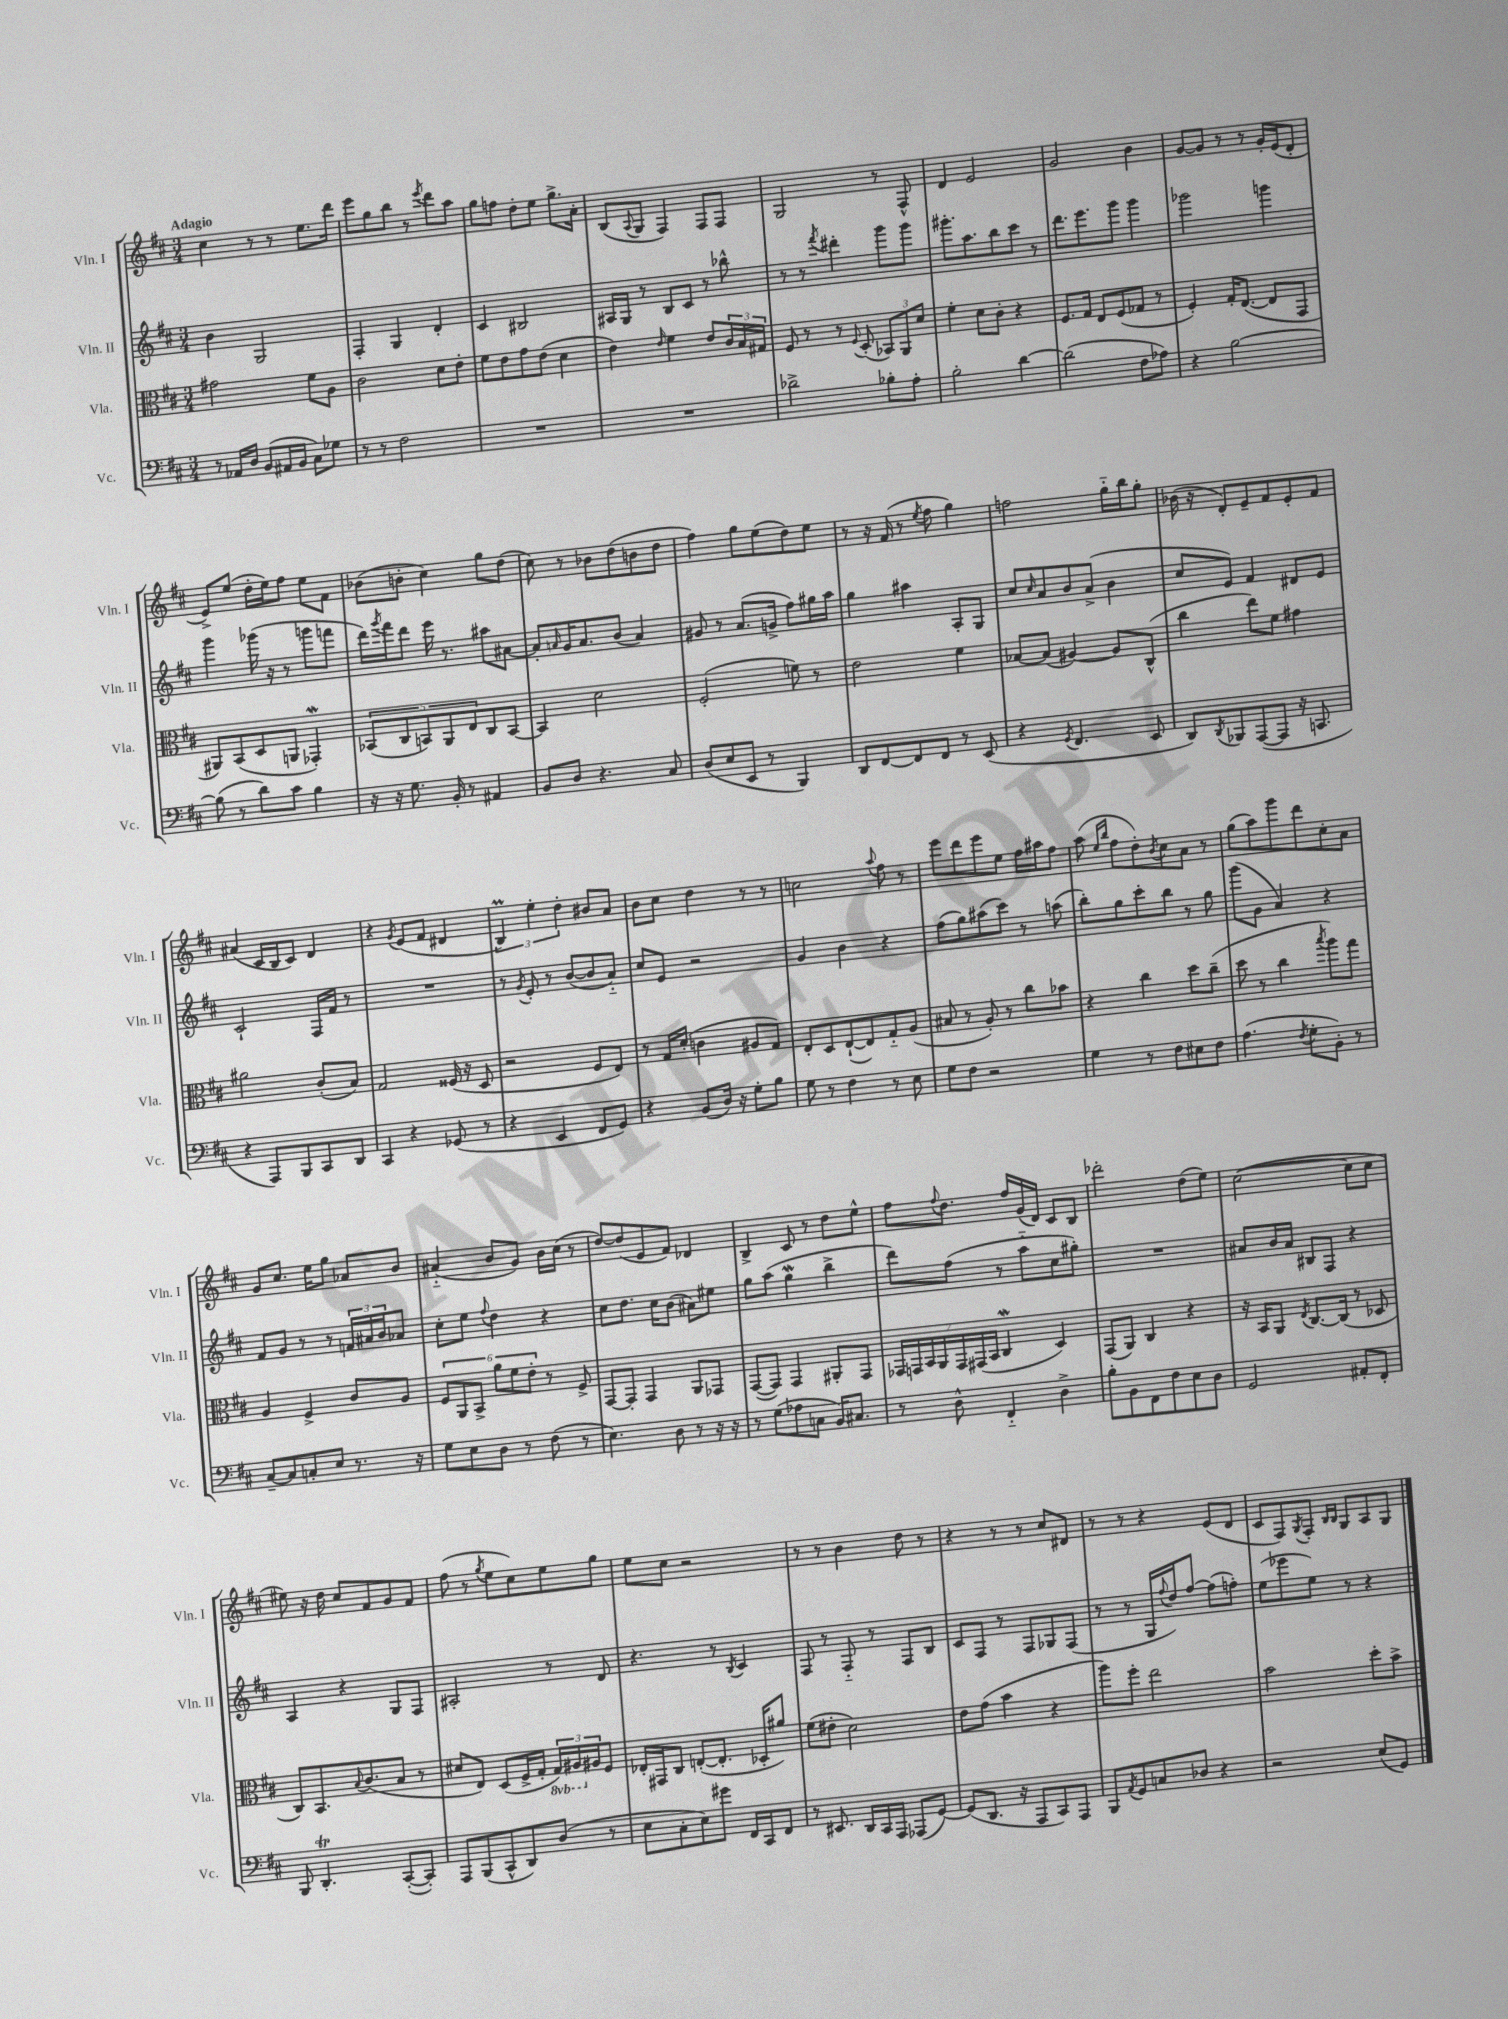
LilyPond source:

<<
\new StaffGroup <<
\new Staff = "s0" \with { instrumentName = "Vln. I" shortInstrumentName = "Vln. I" } {
    \clef treble \key d \major \numericTimeSignature \time 3/4 \tempo "Adagio"
    cis''4 r8 r8 e''8. d'''16 |
    e'''8 g''8 b''8 r8 \acciaccatura { e'''8 } d'''8 a''8 |
    g''8 f''8 d''8-. e''8 g''8.-> a'16-. |
    b8( \appoggiatura { a8 } g8 fis4) fis8 fis8 |
    g2 r8 fis8-^ |
    d'4 e'2 |
    g'2 b'4 |
    g'8~ g'8 r8 r8 g'16-. e'16( d'8-. |
    e'8->) e''8( d''16-. e''16) fis''8 e''8 fis'8 |
    bes'8( b'8-. cis''4) g''8 d''8( |
    cis''8) r8 bes'8 d''8( b'8 d''8 |
    fis''4) g''8 e''8( d''8) e''8 |
    r8 r16 fis'16( r8 \acciaccatura { e''8 } fis''8 g''4) |
    f''2 g''16-_ b''16 g''8-. |
    bes'16( r16 d'8-.) e'8-- fis'8 e'8-. fis'8 |
    ais'4( cis'16 b16 cis'8) d'4 |
    r4 \acciaccatura { g'8 } e'8( fis'8 dis'4 |
    \tuplet 3/2 { b4\prall) e''4-. d''4-. } bis'8 a'8 |
    b'8 cis''8 d''4 r8 r8 |
    c''2 \appoggiatura { a''8 } fis''8 r8 |
    e'''8 d'''8 e'''8 e''8 fis''16 ais''16 fis''8 |
    a''8( \grace { e''16 b''16 } fis''8 d''8-.) \acciaccatura { b'8 } cis''8 a'8 r8 |
    g''8( a''8) g'''8 d'''8 cis''8-. a'8 |
    g'8 cis''8. e''16 g''8 aes'8 b'8 |
    ais'4-_( b'8 g'8) b'16 cis''16( r8 |
    d''8~) d''8( e'8 fis'8) des'4 |
    b4-> cis'8 r8 d''8 e''8-^ |
    fis''8 \appoggiatura { fis''8 } d''8. fis''16 g'16( d'16) cis'8 b8 |
    des'''2-. d''8( e''8) |
    cis''2~( cis''8 cis''8 |
    eis''8) r16 d''16 cis''8 fis'8 g'8 fis'8 |
    fis''8( r8 \acciaccatura { g''8 } e''8 cis''8) e''8 g''8 |
    e''8 cis''8 r2 |
    r8 r8 b'4 d''8 r8 |
    r4 r8 r8 cis''8 dis'8 |
    r8 r8 r4 e'8( d'8 |
    cis'8 fis8) \acciaccatura { g8 } fis8-. \grace { b16 b16 } g8 a8 g8 \bar "|." |
}
\new Staff = "s1" \with { instrumentName = "Vln. II" shortInstrumentName = "Vln. II" } {
    \clef treble \key d \major \numericTimeSignature \time 3/4
    b'4 g2 |
    fis4-. g4 d'4-. |
    cis'4 bis2 |
    ais16 g16 r8 b8 cis'8 r8 bes''8-^ |
    r8 r8 \acciaccatura { fis'''8 } dis'''4-. g'''8 g'''8 |
    gis'''8.-. a''8. b''8 cis'''8 r8 |
    d'''8. e'''8. g'''8 g'''4 |
    ges'''2 g'''4 |
    g'''4 ges'''16( r16 r8 g'''8 f'''8 |
    d'''16) \acciaccatura { g'''8 } fis'''16 d'''8 e'''16 r8. ais''8 ais'8~ |
    ais'8-. \grace { a'16 } g'16 a'8. b'8( a'4) |
    gis'8 r8 a'8.( g'16-> fis''8) gis''16 a''16 |
    g''4 ais''4 a8-. g8 |
    cis''8 \grace { cis''16 } a'8 b'8 a'8->( b'4 |
    cis''8 e'8) fis'4 dis'8 e'8 |
    cis'2-! fis16 fis'16 r8 |
    R2. |
    r8 \acciaccatura { g'8 } e'8-. r8 b'8~( b'8 a'8-_) |
    cis''8 e'8 r2 |
    g'4 b'4 r4 |
    fis''8( g''8) ais''8( cis'''8) r8 a''8( |
    b''8-.) g''8 cis'''8-. b''8 r8 g''8 |
    g'''8( g'8 a'4) r4 |
    fis'8 g'8 r8 r8 \tuplet 3/2 { f'16 ais'16 b'16 } aes'8 |
    cis''8-. e''8 \appoggiatura { fis''8 } d''4 r4 |
    cis''8 d''8. cis''16 b'8( ais'8) eis''8 |
    g''8 a''8( g''4\mordent b''4-> |
    d'''8) fis''8( r8 a''8-_ cis''8 gis''8-.) |
    R2. |
    ais'8 b'16 ais'16 bis8 fis8 r4 |
    a4 r4 g8 fis8 |
    ais2-. r8 d'8 |
    r4. r8 \acciaccatura { b8 } cis'4 |
    fis8 r8 fis8-_ r8 fis8 b8 |
    cis'8 fis8 r8 fis8 ges8 fis8( |
    r8 r8 g16 \appoggiatura { fis''8 } d''16) fis''8~ fis''8( f''8-.) |
    e''8( ees'''8 e''8) r8 r4 \bar "|." |
}
\new Staff = "s2" \with { instrumentName = "Vla." shortInstrumentName = "Vla." } {
    \clef alto \key d \major \numericTimeSignature \time 3/4 \set Staff.ottavationMarkups = #ottavation-simple-ordinals
    gis'2 fis'8 a8 |
    cis'2 d'8 e'8-. |
    fis'8 e'8 g'8 e'8( d'4 |
    e'4) \grace { e'16 } fis'4 e'8 \tuplet 3/2 { cis'16 b16 gis16 } |
    fis8 r8 r8 \appoggiatura { fis8 } d8-.( \tuplet 3/2 { bes,8) a,8 d'8 } |
    fis'4-. d'8 cis'8-. r4 |
    fis8. g16 e8 fis8( ges8 r8 |
    fis4-.) g16-. e8.~( e8 g,8 |
    ais,8) b,8( d8 a,8 ges,4-.\mordent) |
    \tuplet 5/4 { bes,8( cis8 b,8) a,8 e8 } cis8 b,8~ |
    b,4 d'2 |
    fis2-.( f'8) r8 |
    e'2 fis'4 |
    bes8~ bes8( ais4~) ais8 cis8-^( |
    cis''4 e''8) fis'8 gis'4 |
    ais'2 cis'8-.( b8) |
    g2 fisis16( r16 d8 |
    r2 fis8 e8) |
    r8 g16 d'16-.( c'4 ais8 g8) |
    e8-. d8 e8~-!( e8) g8-_ a8( |
    bis8 r8 a8-.) r8 cis''8 bes'8 |
    r4 cis''4 d''8 cis''8--( |
    d''8 r8 cis''4 \acciaccatura { b''8 } a''8) g''8 |
    a4 fis4-> cis'8 a8 |
    \tuplet 6/4 { fis8 a,8 b,8-> a'8 fis'8 e'8-. } r8 fis8-> |
    g,8~ g,8-. g,4 a,8 ges,8 |
    g,8~( g,8) g,4 ais,8-. g,8 |
    \tuplet 7/4 { ges,16 g,16 b,16 a,16 g,16 gis,16( b,16 } cis4\mordent d4) |
    g,8( a,8) cis4 r4 |
    r16 b,16 a,8 \acciaccatura { e8 } cis8.~ cis16( r8 des8 |
    cis8) b,8. \appoggiatura { b8 } cis'8.( b8 r8 |
    dis'8 e8) d8( fis16-> g16-. \tuplet 3/2 { \ottava #-1 g,16) ais,16 \ottava #0 ais16 } fis8 |
    ees16-. gis,16 cis8 e8~-.( e8.-. des16-. ais'8) |
    fis'8( eis'8-. d'2) |
    e'8 g'8( b'4 r4 |
    a''8) fis''8-. e''2 |
    b'2 d''8-. b'8-> \bar "|." |
}
\new Staff = "s3" \with { instrumentName = "Vc." shortInstrumentName = "Vc." } {
    \clef bass \key d \major \numericTimeSignature \time 3/4
    r8 aes,16 d16 b,8( ais,16 b,16 cis8) ges8 |
    r8 r8 fis2 |
    R2. |
    R2. |
    des'2-> bes8-. a8-. |
    b2-. d'4~ |
    d'2( fis8 aes8) |
    r4 b2~ |
    b8( r8 d'8) cis'8 b4 |
    r16 r16 g8. b,16-. r8 ais,4 |
    b,8 d8 r4. cis8 |
    d8( e8 e,8 r8 b,,4) |
    d,8 fis,8~ fis,8 fis,8 r8 e,8( |
    r4 \acciaccatura { g,8 } fis,4. e,8 |
    d,8) \acciaccatura { d,8 } bes,,8 a,,8~( a,,8 r16 c,8. |
    r4 a,,8) b,,8 cis,8 d,8 |
    cis,4 r4 ges,8( r8 |
    r4 e,4 fis,8 g,8) |
    r4 b,8( d16) r16 g8-. b8 |
    g8 r8 fis4 r8 e8 |
    g8 fis8 r2 |
    g4 r8 fis8 eis8 fis8 |
    a4.( \acciaccatura { fis8 } g8-. b,8-.) r8 |
    cis8~-- cis8 c8-. e8 r8. r16 |
    g8 e8 d8 r8 fis8( r8 |
    e4.) d8 r8 r16 r16 |
    r8 g8( aes8 c8 b,16) cis8. |
    r8 d8-^ fis,4-_ d4-> |
    b8-. b,8 fis,8 fis8 e8 d8 |
    g,2 ais,8-. fis,8-. |
    b,,8 d,4.-.\trill cis,8~-.( cis,8-.) |
    a,,8 b,,8( cis,8-^ d,8) d8( r8 |
    e8 cis8-. e8) gis'8 fis,16 cis,16 fis,8 |
    r8 eis,8. d,16 cis,16 a,,16 aes,,8( g,8~) |
    g,8( d,8. r16 a,,8 cis,8) a,,8 |
    b,,8 \acciaccatura { a,8 } g,8 c8 des8 r4 |
    r2 e8( g,8) \bar "|." |
}
>>
>>
\layout { \context { \Score \remove "Bar_number_engraver" } }
